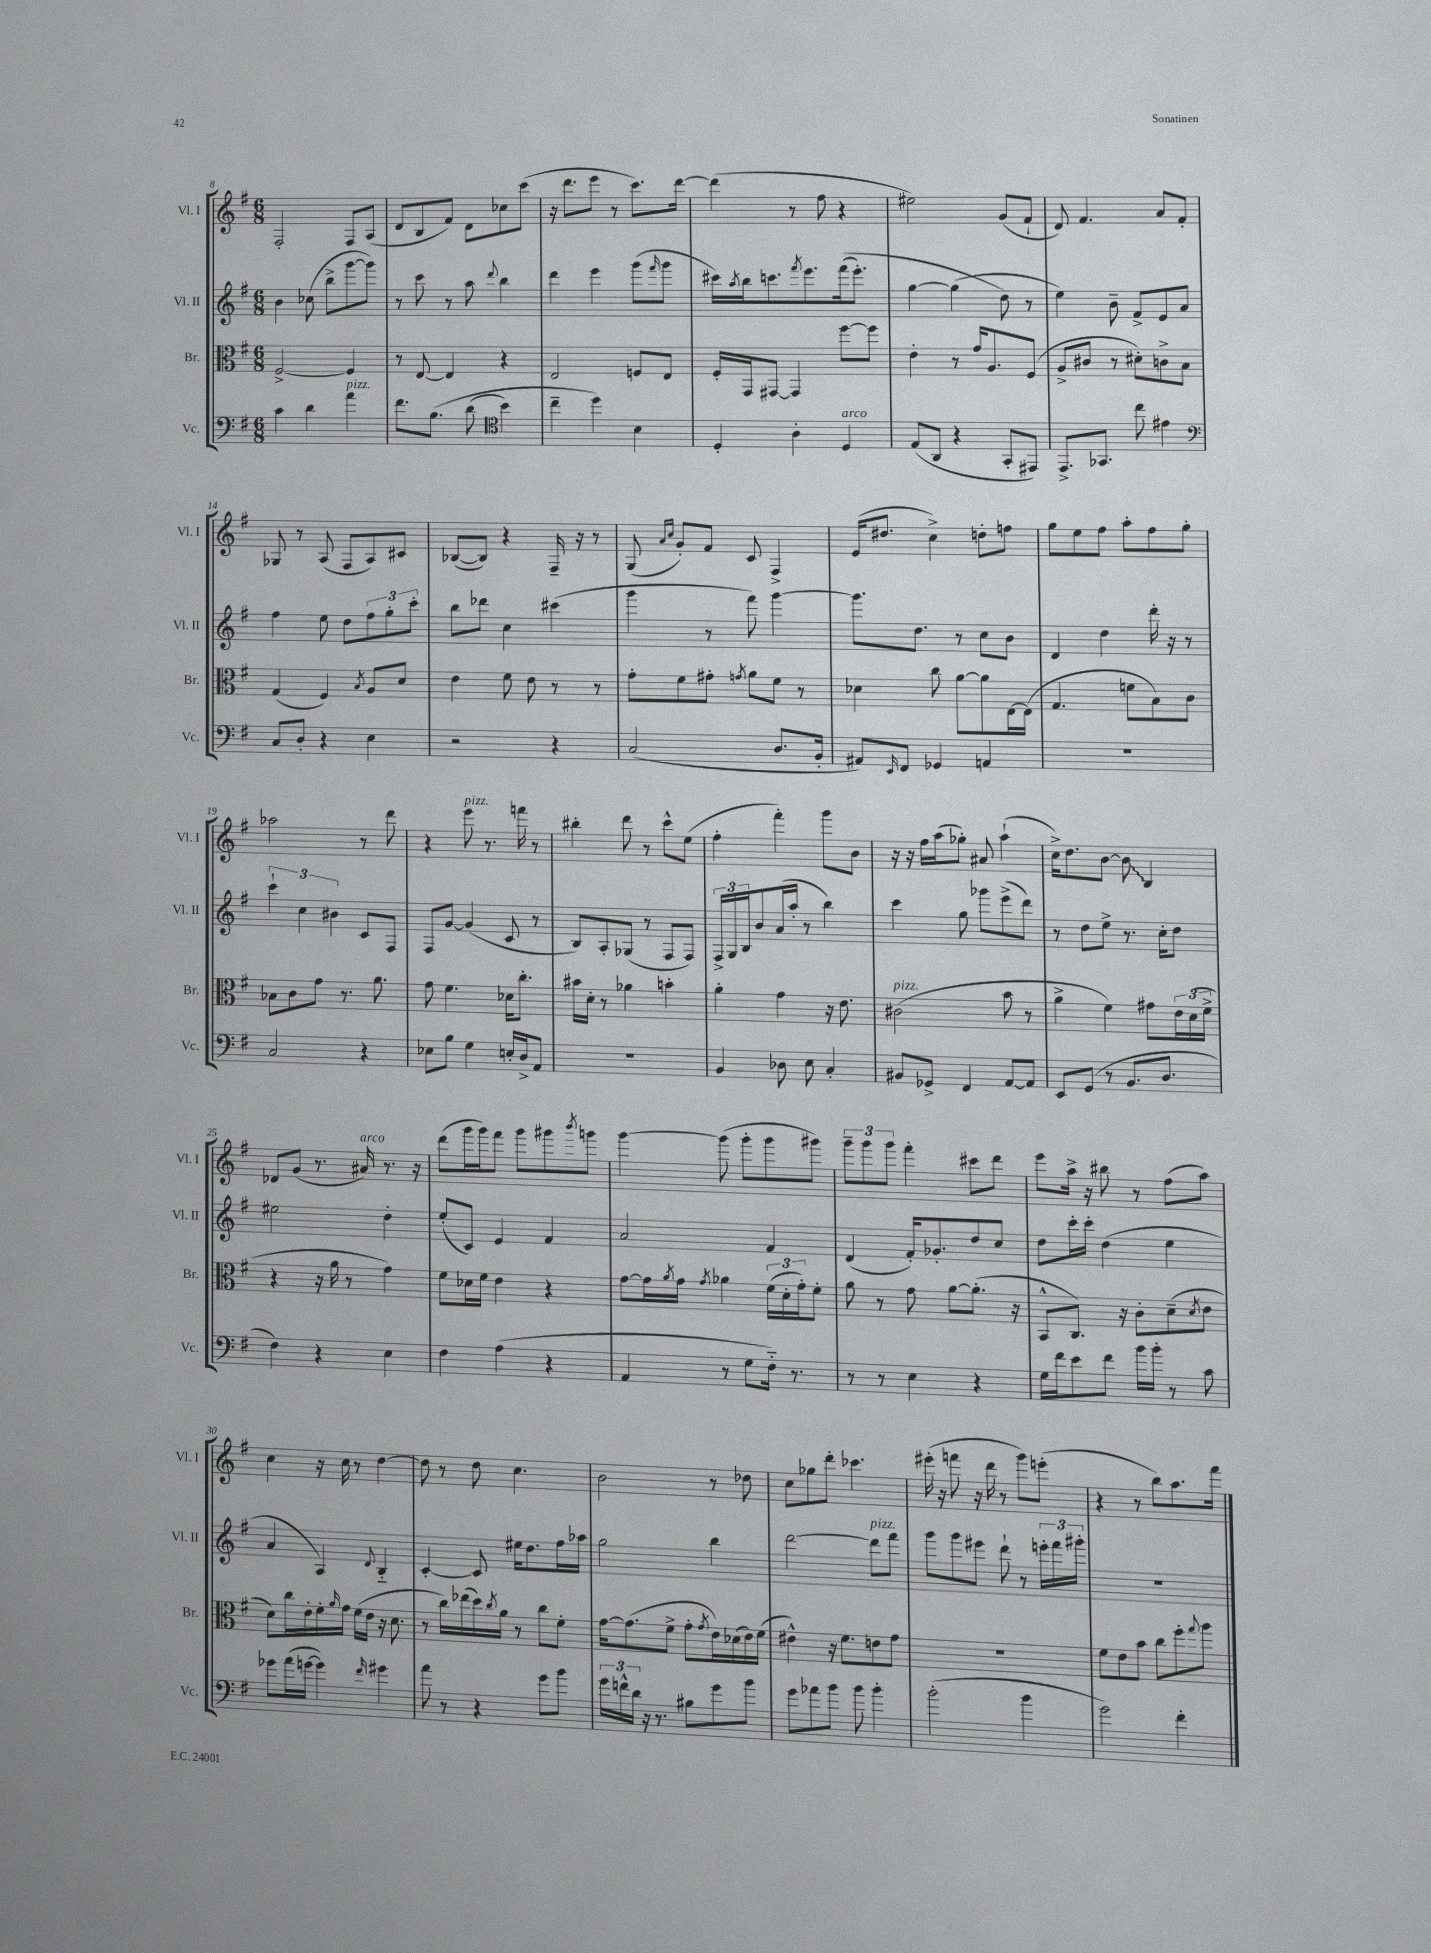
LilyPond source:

<<
\new StaffGroup <<
\new Staff = "s0" \with { instrumentName = "Vl. I" shortInstrumentName = "Vl. I" } {
    \clef treble \key g \major \numericTimeSignature \time 6/8
    fis2-. fis8 a8( |
    d'8 b8 fis'8) d'8 ces''8 c'''8( |
    r16 d'''8. e'''8 r8 c'''8.) d'''16~ |
    d'''4( r8 fis''8 r4 |
    eis''2) g'8( fis'8-! |
    d'8) fis'4. a'8 fis'8-. |
    ges8 r8 a8( fis8 a8) cis'8 |
    bes8~( bes8) r4 fis16-- r16 r8 |
    g8( \grace { a'16 c''16 } g'8-.) fis'8 c'8 fis4-> |
    e'16( dis''8. c''4->) d''8-. f''8 |
    g''8 e''8 fis''8 a''8-. fis''8 g''8-. |
    aes''2 r8 d'''8 |
    r4 e'''8^\markup { \italic "pizz." } r8. f'''16 r8 |
    bis''4-. d'''8 r8 c'''8-^ e''8( |
    fis''4-. fis'''4-.) g'''8 b'8 |
    r16 r16 fis''16 a''16( ges''8-.) ais'8 a''4-!( |
    c''16->) d''8. b'8~ \once \override Glissando.style = #'zigzag b'8\glissando b4 |
    des'8 g'8( r8. ais'16^\markup { \italic "arco" }) r8. r16 |
    d'''8( g'''16 g'''16) fis'''8 g'''8 gis'''8 \acciaccatura { b'''8 } g'''8 |
    g'''4~ g'''8( g'''8-. g'''8 gis'''8) |
    \tuplet 3/2 { g'''8-- g'''8 g'''8 } fis'''4-. cis'''8 d'''8 |
    e'''8 a''16-> r16 bis''8 r8 fis''8( a''8) |
    c''4 r16 c''16 r8 d''4~ |
    d''8 r8 d''8 c''4. |
    b'2 r8 des''8 |
    c''8 ges''8 d'''8-. ces'''4. |
    eis'''16-.( r16 f'''8 r16 d'''16 r8 g'''8) e'''8-.( |
    r4 r8 b''8) a''8. fis'''16 \bar "|." |
}
\new Staff = "s1" \with { instrumentName = "Vl. II" shortInstrumentName = "Vl. II" } {
    \clef treble \key g \major \numericTimeSignature \time 6/8
    b'4 ces''8( b''8-> g'''8~ g'''8) |
    r8 c'''8 r8 a''8 \appoggiatura { d'''8 } b''4 |
    d'''4 e'''4 g'''8( \grace { fis'''16 } g'''8 |
    cis'''16) \acciaccatura { a''8 } b''16 c'''8. \acciaccatura { fis'''8 } e'''8. fis'''16(\( e'''8.-.) |
    g''4~ g''4( d''8\) r8 |
    e''4) b'8-- fis'8-> e'8 a'8 |
    fis''4 e''8 d''8 \tuplet 3/2 { fis''8 g''8-. c'''8-. } |
    b''8 des'''8 c''4 cis'''4( |
    g'''4 r8 fis'''8) g'''4~ |
    g'''8. d''8. r8 c''8 b'8 |
    d'4 d''4 d'''16-. r16 r8 |
    \tuplet 3/2 { c'''4-! c''4 bis'4 } c'8 fis8 |
    fis8 g'8~ g'4( c'8 r8 |
    b8) a8-. ges8( r8 fis8 fis8) |
    \tuplet 3/2 { fis16-> g16 b16 } b'8 a'16( a''16-. r8 b''4) |
    c'''4 g''8 ges'''8 e'''8->( d'''8) |
    r8 d''8 e''8-> r8. c''16-. d''8 |
    eis''2 d''4-. |
    e''8-.( c'8) e'4 fis'4 |
    a'2 fis'4 |
    d'4( fis'16-.) ges'8.-. d''8 c''8 |
    d''8 c'''16-. c'''16-. d''4( e''4 |
    a'4 a4) \appoggiatura { d'8 } b4-_ |
    c'4~-. c'8 eis''16 d''8. fis''16 aes''16 |
    g''2 b''4 |
    d'''2~ d'''8^\markup { \italic "pizz." } fis'''8 |
    g'''8 g'''8 eis'''8 d'''8-! r8 \tuplet 3/2 { e'''16-. fis'''16 gis'''16-. } |
    R2. \bar "|." |
}
\new Staff = "s2" \with { instrumentName = "Br." shortInstrumentName = "Br." } {
    \clef alto \key g \major \numericTimeSignature \time 6/8
    fis2~-> fis4 |
    r8 e8~ e4 r4 |
    e2 f8 e8 |
    fis16-. g,16 gis,8~ gis,4 fis''8~ fis''8 |
    e'4-. r8 g'16 a8. fis8( |
    a8-> cis'8 r8 dis'8-.) c'8-> b8 |
    g4( fis4) \acciaccatura { b8 } a8 d'8 |
    e'4 fis'8 e'8 r8 r8 |
    g'8-. fis'8 gis'8-. \acciaccatura { g'8 } a'8 fis'8 r8 |
    des'4 c''8 a'8~ a'8 e16~ e16( |
    g4. f'8 b8) c'8 |
    bes8 c'8 g'8 r8. a'8. |
    g'8 fis'4. des'16 c''8.-. |
    bis'16 d'16-. r8 aes'4 b'4-. |
    a'4-. g'4 r16 e'8. |
    cis'2^\markup { \italic "pizz." }( b'8 r8 |
    a'4-> fis'4) gis'8 \tuplet 3/2 { e'16 d'16( fis'16-> } |
    r4 r16 a'16 r8 g'4) |
    fis'8 des'16 fis'16 e'4 r4 |
    g'8~ g'16 \acciaccatura { a'8 } g'16 \acciaccatura { g'8 } aes'4 \tuplet 3/2 { fis'16( d'16-. g'16-.) } fis'8-. |
    a'8 r8 g'8 a'8~ a'8.-.( r16 |
    b,8-^ c8.) r16 c'8-. d'8--( \acciaccatura { d'8 } e'8 |
    d'8) c''16 e'16-. fis'16-. \grace { a'16 } g'16 fis'16( e'16 r16 d'8. |
    r8 c''16) ees''16( d''16) \acciaccatura { c''8 } a'16 r8 c''8 fis'8-. |
    g'16~ g'8.( fis'8-> g'8-. \acciaccatura { g'8 } e'16) des'16( e'16) fis'16( |
    eis'4-^) r16 fis'8. e'8 g'8 |
    R2. |
    fis'8 e'8 b'8 c''8 fis''8-. \appoggiatura { g''8 } a''8 \bar "|." |
}
\new Staff = "s3" \with { instrumentName = "Vc." shortInstrumentName = "Vc." } {
    \clef bass \key g \major \numericTimeSignature \time 6/8
    c'4 d'4 a'4^\markup { \italic "pizz." } |
    fis'8. b8.\( d'8( \clef tenor b'4) |
    c''4-- d''4\) b4 |
    d4-. a4-. d4^\markup { \italic "arco" } |
    e8( a,8 r4 g,8-. eis,8) |
    e,8.-> ges,8. c''8 eis'4 |
    \clef bass c8 d8-. r4 e4 |
    r2 r4 |
    c2( d8. b,16-. |
    ais,8) \grace { e,16 } fis,8 ges,4 a,4 |
    R2. |
    c2 r4 |
    ees8 b8 g4 e16-. d16-> a,8 |
    R2. |
    b,4 des8 e8 c4-. |
    bis,8 ges,8-> fis,4 a,8~ a,8 |
    e,8 g,8( r8 b,8. d8. |
    fis4) r4 e4 |
    fis4 a4( r4 |
    a,4 r8 g8 fis16-_) r8. |
    r8 r8 e4 r4 |
    g16 fis'16 e'8 fis'8 b'16 b'16-. r8 c'8 |
    ges'8 a'16( g'16~ g'4) \grace { fis'16 } gis'4 |
    a'8 r8 r4 g'8 b'8 |
    \tuplet 3/2 { g'16 f'16-^ d'16 } r16 r8. bis8 g'8 b'8 |
    g'8 aes'8 b'8 b'8 b'4-. |
    b'2-.( b'4 |
    g'2) fis'4-. \bar "|." |
}
>>
>>
\layout { \context { \Score currentBarNumber = #8 } }
